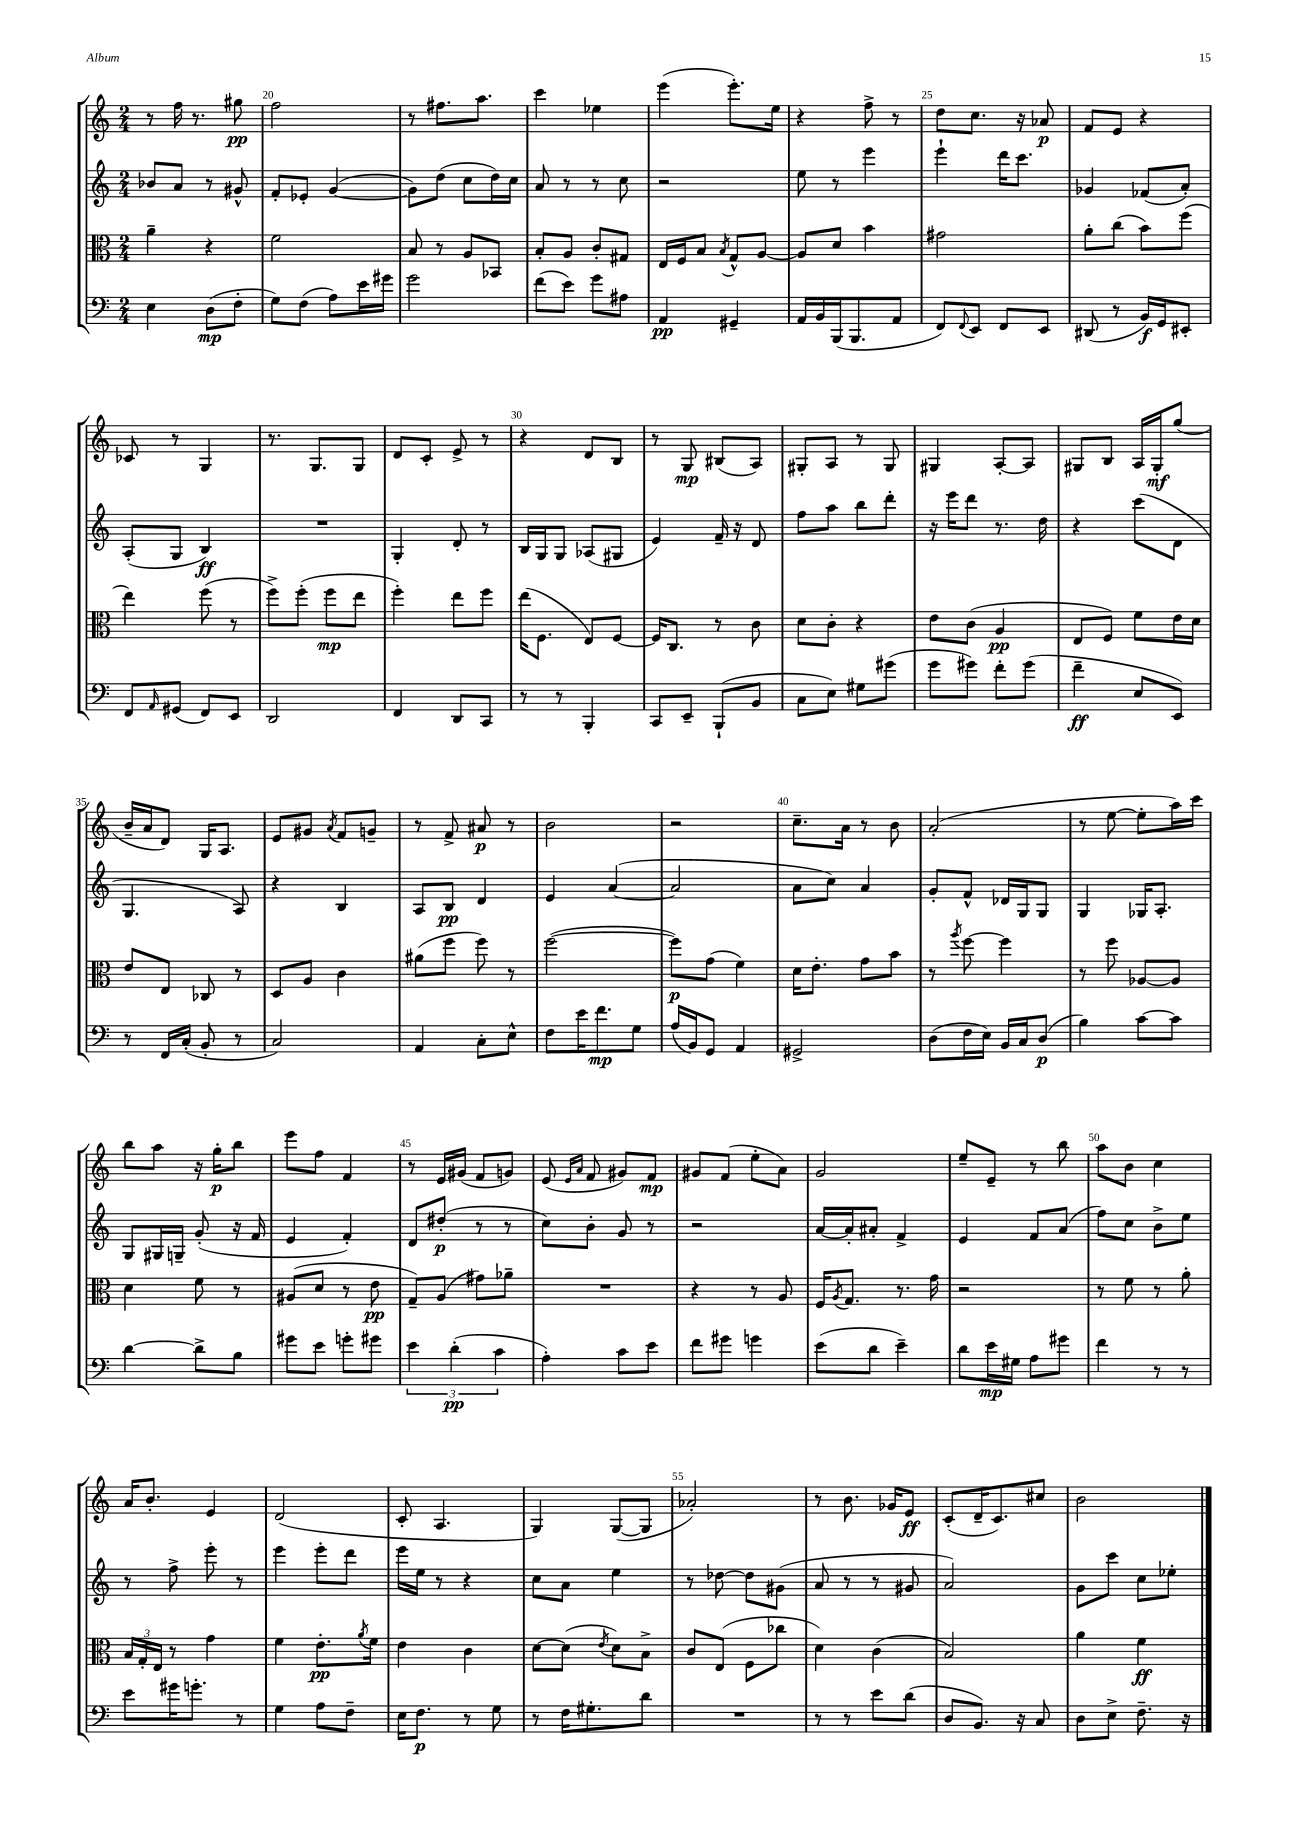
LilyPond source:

<<
\new StaffGroup <<
\new Staff = "s0" {
    \clef treble \key c \major \numericTimeSignature \time 2/4
    r8 f''16 r8. gis''8\pp |
    f''2 |
    r8 fis''8. a''8. |
    c'''4 ees''4 |
    e'''4( e'''8.-.) e''16 |
    r4 f''8-> r8 |
    d''8 c''8. r16 aes'8\p |
    f'8 e'8 r4 |
    ces'8 r8 g4 |
    r8. g8. g8 |
    d'8 c'8-. e'8-> r8 |
    r4 d'8 b8 |
    r8 g8\mp bis8( a8) |
    gis8-. a8 r8 gis8 |
    gis4 a8~-. a8 |
    gis8 b8 a16 gis16-.\mf g''8( |
    b'16-- a'16 d'8) g16 a8. |
    e'8 gis'8 \acciaccatura { a'8 } f'8 g'8-- |
    r8 f'8-> ais'8\p r8 |
    b'2 |
    r2 |
    c''8.-- a'16 r8 b'8 |
    a'2-.( |
    r8 e''8~ e''8-. a''16) c'''16 |
    b''8 a''8 r16 g''16-.\p b''8 |
    e'''8 f''8 f'4 |
    r8 e'16 gis'16( f'8 g'8) |
    e'8( \grace { e'16 a'16 } f'8 gis'8) f'8\mp |
    gis'8 f'8( e''8-. a'8) |
    g'2 |
    e''8-- e'8-- r8 b''8 |
    a''8 b'8 c''4 |
    a'16 b'8.-. e'4 |
    d'2( |
    c'8-. a4. |
    g4) g8~( g8 |
    aes'2-.) |
    r8 b'8. ges'16 e'8\ff |
    c'8-.( d'16-- c'8.) cis''8 |
    b'2 \bar "|." |
}
\new Staff = "s1" {
    \clef treble \key c \major \numericTimeSignature \time 2/4
    bes'8 a'8 r8 gis'8-^ |
    f'8-. ees'8-. g'4~( |
    g'8) d''8( c''8 d''16) c''16 |
    a'8 r8 r8 c''8 |
    r2 |
    e''8 r8 e'''4 |
    e'''4-! d'''16 c'''8. |
    ges'4 fes'8( a'8-.) |
    a8-.( g8 b4\ff) |
    R2 |
    g4-. d'8-. r8 |
    b16 g16 g8 aes8( gis8 |
    e'4) f'16-- r16 d'8 |
    f''8 a''8 b''8 d'''8-. |
    r16 e'''16 d'''8 r8. d''16 |
    r4 c'''8( d'8 |
    g4. a8) |
    r4 b4 |
    a8 b8\pp d'4 |
    e'4 a'4~( |
    a'2 |
    a'8 c''8) a'4 |
    g'8-. f'8-^ des'16 g16 g8 |
    g4 ges16 a8.-. |
    g8 gis16 g16-- g'8-.( r16 f'16 |
    e'4 f'4-.) |
    d'8 dis''8-.\p( r8 r8 |
    c''8) b'8-. g'8 r8 |
    r2 |
    a'16~ a'16-. ais'8-. f'4-> |
    e'4 f'8 a'8( |
    f''8) c''8 b'8-> e''8 |
    r8 f''8-> e'''8-. r8 |
    e'''4 e'''8-. d'''8 |
    e'''16 e''16 r8 r4 |
    c''8 a'8 e''4 |
    r8 des''8~ des''8 gis'8( |
    a'8 r8 r8 gis'8 |
    a'2) |
    g'8 c'''8 c''8 ees''8-. \bar "|." |
}
\new Staff = "s2" {
    \clef alto \key c \major \numericTimeSignature \time 2/4
    a'4-- r4 |
    f'2 |
    b8 r8 a8 bes,8 |
    b8-. a8 c'8-. gis8 |
    e16 f16 b8 \acciaccatura { b8 } g8-^ a8~ |
    a8 d'8 b'4 |
    gis'2 |
    a'8-. c''8( b'8) f''8( |
    e''4) f''8( r8 |
    f''8->) f''8-.( f''8\mp e''8 |
    f''4-.) e''8 f''8 |
    e''16( f8. e8) f8~ |
    f16 c8. r8 c'8 |
    d'8 c'8-. r4 |
    e'8 c'8( a4\pp |
    e8 f8) f'8 e'16 d'16 |
    e'8 e8 ces8 r8 |
    d8 a8 c'4 |
    ais'8( f''8 f''8) r8 |
    f''2~( |
    f''8\p) g'8( f'4) |
    d'16 e'8.-. g'8 b'8 |
    r8 \acciaccatura { a''8 } f''8~ f''4 |
    r8 f''8 aes8~ aes8 |
    d'4 f'8 r8 |
    ais8( d'8 r8 e'8\pp |
    g8--) a8( gis'8) aes'8-- |
    R2 |
    r4 r8 a8 |
    f16 \acciaccatura { a8 } g8. r8. g'16 |
    r2 |
    r8 f'8 r8 a'8-. |
    \tuplet 3/2 { b16 g16-. e16 } r8 g'4 |
    f'4 e'8.-.\pp \acciaccatura { a'8 } f'16 |
    e'4 c'4 |
    d'8~ d'8( \acciaccatura { e'8 } d'8) b8-> |
    c'8 e8( f8 ces''8 |
    d'4) c'4( |
    b2) |
    a'4 f'4\ff \bar "|." |
}
\new Staff = "s3" {
    \clef bass \key c \major \numericTimeSignature \time 2/4
    e4 d8\mp( f8-. |
    g8) f8( a8) e'16 gis'16 |
    g'2 |
    f'8( e'8) g'8 ais8 |
    a,4\pp gis,4-- |
    a,16 b,16 b,,16( b,,8. a,8 |
    f,8) \appoggiatura { f,8 } e,8 f,8 e,8 |
    dis,8( r8 b,16\f) g,16 eis,8-. |
    f,8 \grace { a,16 } gis,8( f,8) e,8 |
    d,2 |
    f,4 d,8 c,8 |
    r8 r8 b,,4-. |
    c,8 e,8-- b,,8-!( b,8 |
    c8 e8) gis8 gis'8( |
    g'8 gis'8) f'8-. gis'8( |
    f'4--\ff e8 e,8) |
    r8 f,16 c16-.( b,8-. r8 |
    c2) |
    a,4 c8-. e8-^ |
    f8 e'16 f'8.\mp g8 |
    a16( b,16) g,8 a,4 |
    gis,2-> |
    d8( f16 e16) b,16 c16 d8\p( |
    b4) c'8~ c'8 |
    d'4~ d'8-> b8 |
    gis'8 e'8 g'8-. gis'8 |
    \tuplet 3/2 { e'4 d'4-.\pp( c'4 } |
    a4-.) c'8 e'8 |
    f'8 gis'8 g'4 |
    e'8( d'8 e'4--) |
    d'8 e'16\mp gis16 a8 gis'8 |
    f'4 r8 r8 |
    e'8 gis'16 g'8.-. r8 |
    g4 a8 f8-- |
    e16 f8.\p r8 g8 |
    r8 f16 gis8.-. d'8 |
    R2 |
    r8 r8 e'8 d'8( |
    d8 b,8.) r16 c8 |
    d8 e8-> f8.-- r16 \bar "|." |
}
>>
>>
\layout { \context { \Score currentBarNumber = #19 \override BarNumber.break-visibility = ##(#f #t #t) barNumberVisibility = #(every-nth-bar-number-visible 5) } }
